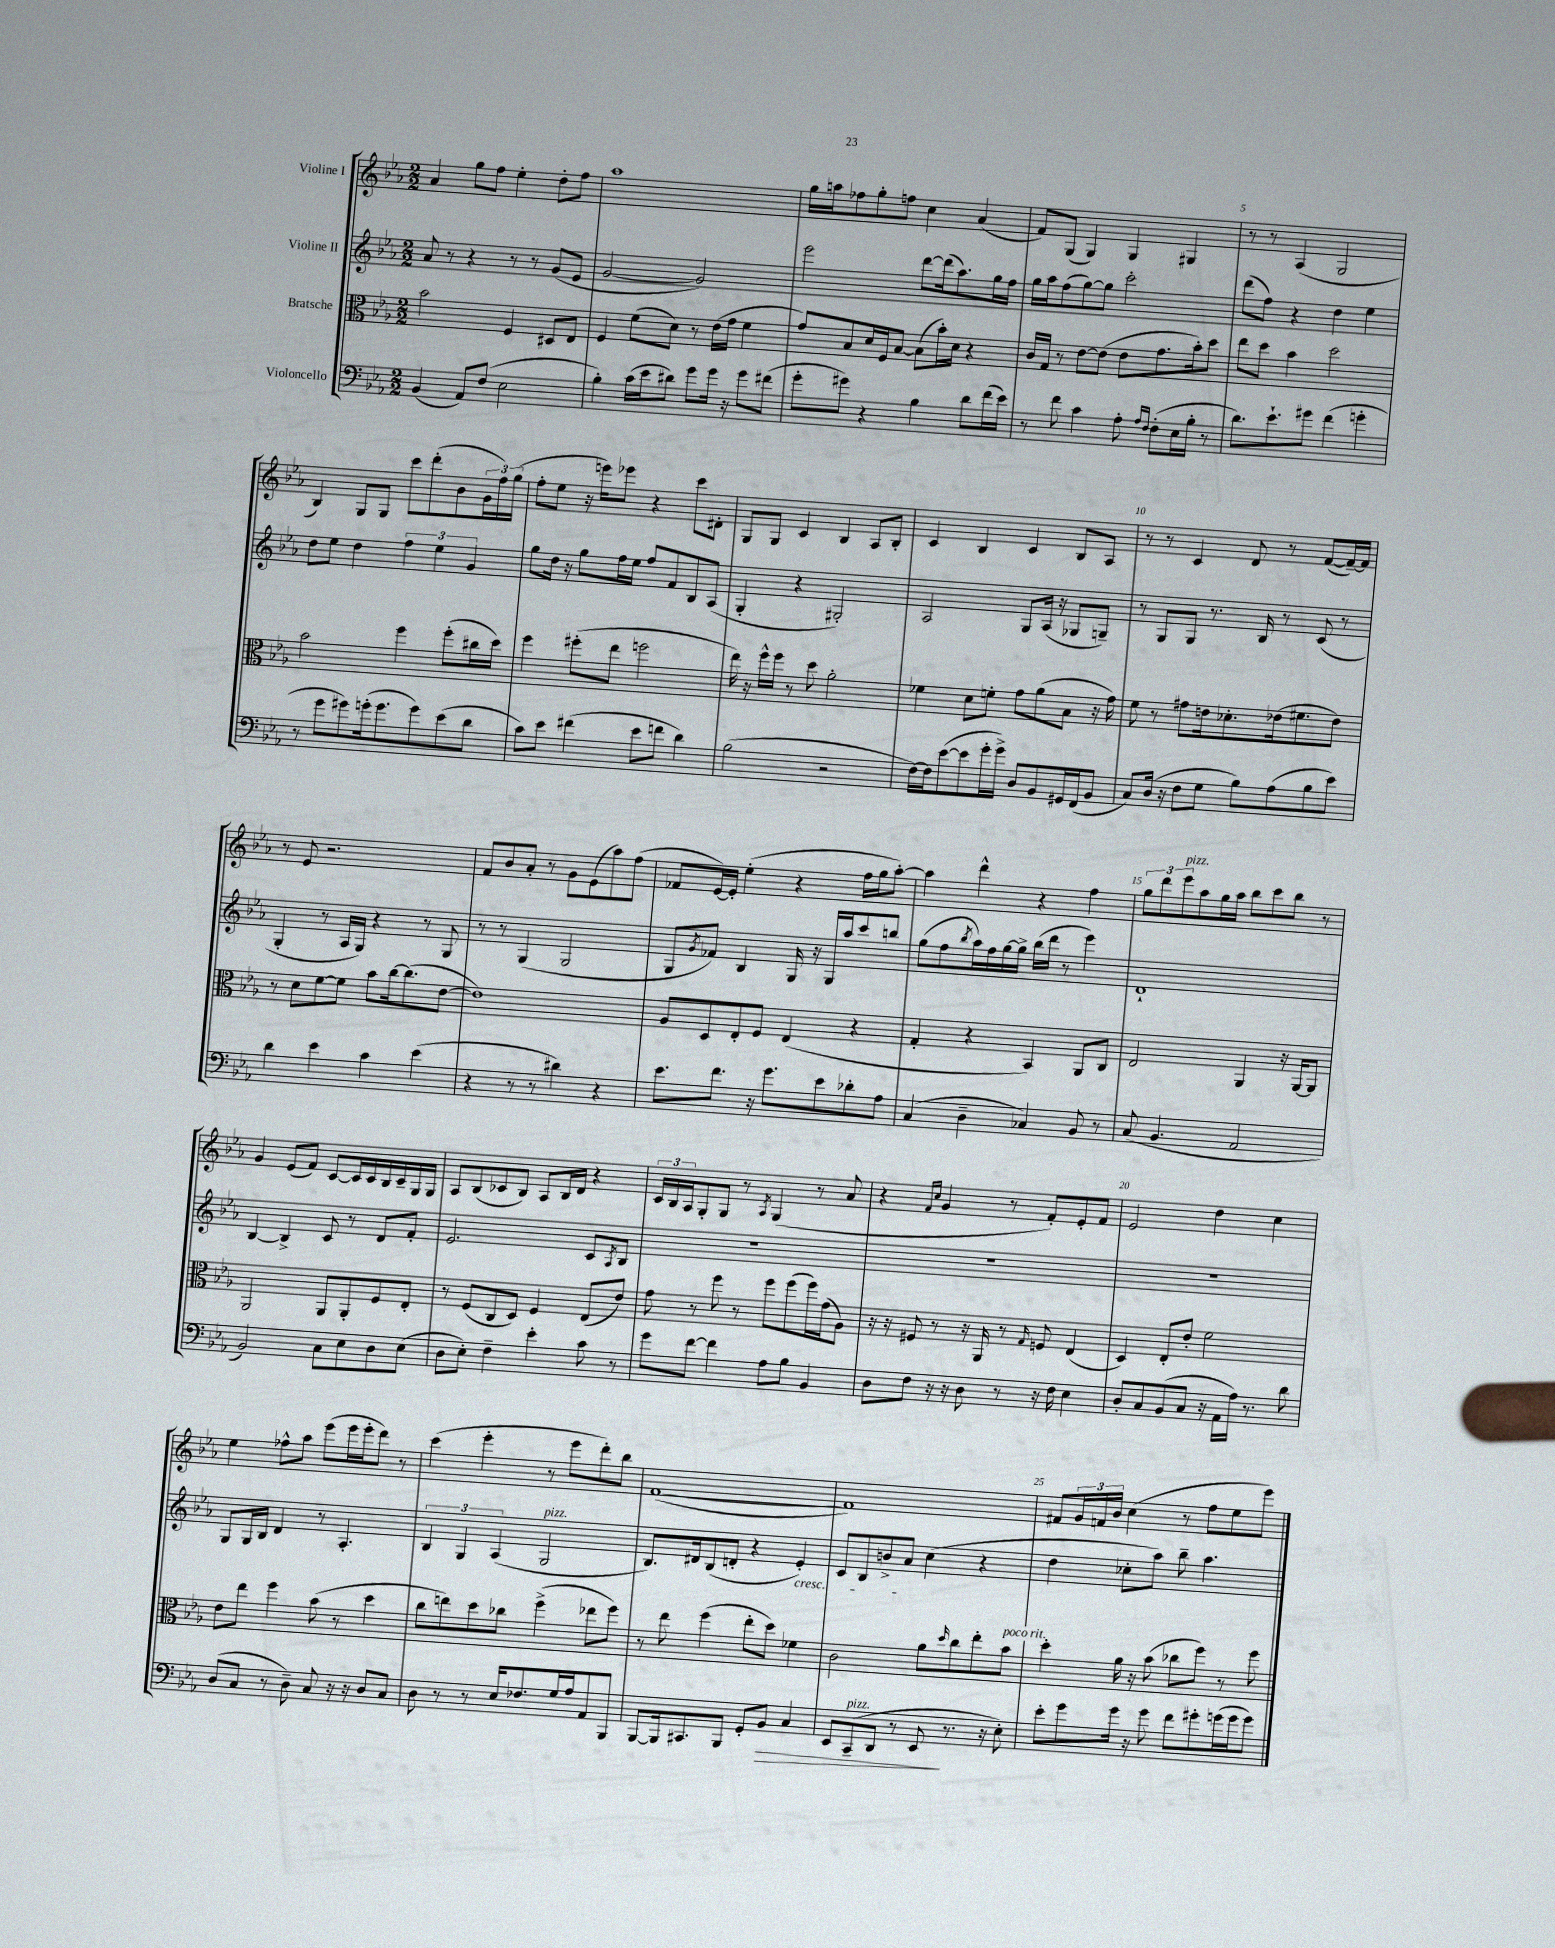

**kern	**kern	**kern	**kern
*staff4	*staff3	*staff2	*staff1
*clefF4	*clefC3	*clefG2	*clefG2
*k[b-e-a-]	*k[b-e-a-]	*k[b-e-a-]	*k[b-e-a-]
*M2/2	*M2/2	*M2/2	*M2/2
(4BB-	2b-	8a-	4a-
.	.	8r	.
8AA-)	.	4r	8gg
(8F	.	.	8ff
2E-	4F	8r	4ee-'
.	.	8r	.
.	8D#	(8g	8dd'
.	8E-	8e-	8ff
=	=	=	=
4B-')	4F	[2g	1aa-
(16c	(8f	.	.
16e-	.	.	.
8d#)	8d)	.	.
8g	8r	2g])	.
16g	(16e-	.	.
16r	16g	.	.
8g	4f	.	.
(8f#	.	.	.
=	=	=	=
8g'	8g)	2eee-	16gg
.	.	.	16aa
8g#)	8B-	.	8ff-
4r	16d	.	8gg'
.	16F	.	.
.	[8B-	.	8ff
4B-	(8B-]	[8ddd	4cc
.	16b-')	(16ddd]	.
.	16d	8.aa-)	.
8d	4r	.	(4a-
(16f	.	16gg	.
16e-)	.	16ff	.
=	=	=	=
8r	16c	16gg	8f)
.	16G	16aa-	.
8f	8r	(8ff	(8G
4c	[8e-	[8gg)	4G)
.	(8e-]	8gg]	.
8A-'	8e-	2ccc'	4G
16qqA-	.	.	.
16qqF	.	.	.
(8F'	8.g	.	.
16E-	.	.	4G#
16B-'	16b-')	.	.
8r	8dd	.	.
=	=	=	=
8.d)	8ee-	(8ddd	8r
.	8dd	8ff)	8r
8.e-`	.	.	.
.	4b-	4r	(4A-
8g#	.	.	.
(4f	2dd	4dd	2G
4g'	.	4ee-	.
=	=	=	=
8r	2b-	8dd	4B-)
8g	.	8ee-	.
8g#)	.	4dd	8G
(16g'	.	.	8G
8.g	.	.	.
.	4ff	6ff	8ccc
8g)	.	.	(8ddd'
.	.	6ee-	.
(8e-	(8ff'	.	8b-
.	.	6g	.
8d	16cc#	.	24g
.	.	.	24ff)
.	16dd)	.	.
.	.	.	(24gg
=	=	=	=
8c)	4ff	8gg	8ff'
8e-	.	16dd	8ee-
.	.	16r	.
(4f#	(8ff#'	8gg	16r
.	.	.	16eee)
.	8ee-	16ff	8eee-
.	.	16ee-	.
8e-	2ff	8ff	4r
8f	.	8f	.
4d)	.	8B-	8ccc
.	.	(8A-	8d#'
=	=	=	=
(2B-	16ee-)	4G'	8G
.	16r	.	.
.	16ff^^	.	8G
.	16ff	.	.
.	8r	4r	4c
.	8dd	.	.
2r	2a-'	2G#')	4B-
.	.	.	8A-
.	.	.	8B-'
=	=	=	=
[16F)	4f-	2A-	4c
16F]	.	.	.
([8e-	.	.	.
8e-]	8d	.	4B-
16g'	8f'	.	.
16g^)	.	.	.
8D	8g	8G	4c
8BB-	(8a-	(16A-	.
.	.	16r	.
16GG#	8B-	8G-	8B-
(16FF	.	.	.
8BB-	16r	8G~)	8A-
.	16g)	.	.
=	=	=	=
8C)	8f	8r	8r
(16D	8r	8G	8r
16r	.	.	.
8F	8g#	8G	4c
8G	16e	8.r	.
.	8.d-'	.	.
8B-)	.	.	8d
.	.	16B-	.
(8A-	(16e-	8r	8r
.	8.f#	.	.
8B-	.	(8c	([8f
8e-)	8e-)	8r	16f~_)
.	.	.	16f]
=	=	=	=
4d	8r	4G'	8r
.	8d	.	8e-
4e-	[8f	8r	2.r
.	8f]	16A-	.
.	.	16G)	.
4c	8b-	4r	.
.	[16cc	.	.
.	(8.cc]	.	.
(4e-	.	8r	.
.	[8e-	8G	.
=	=	=	=
4r	1e-])	8r	8f
.	.	8r	8b-
8r	.	(4G	8a-'
8r	.	.	8r
4d#)	.	2G	8g
.	.	.	(8e-
4r	.	.	8aa-)
.	.	.	(8ff
=	=	=	=
8.e-	8A-	8G	8f-
.	.	8qg	.
.	8D	8f-)	[16e-)
8.f	.	.	16e-']
.	8E-'	4B-	(4ee-'
16r	8F	.	.
8.g	.	.	.
.	(4E-	16G	4r
.	.	16r	.
8e-	.	16G	.
.	.	16aa-	.
8d-'	4r	8ccc	16ff
.	.	.	16gg
8A-	.	8bb	[8aa-')
=	=	=	=
(4C	4G'	(8gg	4aa-]
.	.	8ff	.
.	.	8qbb-	.
4D~	4r	16aa-)	4ddd^^
.	.	16ff	.
.	.	[16gg	.
.	.	16gg^]	.
4C-)	4BB-)	(16bb-	4r
.	.	16ddd	.
.	.	8r	.
8BB-	8AA-	4eee-)	4ff
8r	8C	.	.
=	=	=	=
(8C	2E-	1d`	12gg
.	.	.	12ddd
4.BB-	.	.	.
.	.	.	12eee-
.	.	.	8aa-
.	.	.	16gg
.	.	.	16aa-
2AA-	4AA-	.	8bb-
.	.	.	8ccc
.	16r	.	8bb-
.	[16AA-	.	.
.	8AA-]	.	8r
=	=	=	=
2BB-)	2AA-	[4B-	4g
.	.	4B-^]	(8e-
.	.	.	8f)
8C	8AA-	8c	[8c
8E-	8AA-'	8r	16c]
.	.	.	16c
8D	8F	8d	16B-
.	.	.	16c~
(8E-	8E-'	8f'	16G
.	.	.	16G
=	=	=	=
8D	8r	2.e-	8A-
8E-')	(8F	.	(8B-
4F~	8C	.	8c-
.	8D)	.	8B-)
4e-'	4F	.	8A-
.	.	.	16B-
.	.	.	16d
8c	(8E-	8c	4r
.	.	8qA-	.
8r	8e-)	8B-	.
=	=	=	=
8g	8g	1r	24c
.	.	.	24B-
.	.	.	24A-
[8f	8r	.	8G'
4f]	8ff	.	8G
.	8r	.	8r
.	.	.	8qA-
8A-	8ff	.	(4G
8B-	(8ff	.	.
4BB-	16ff)	.	8r
.	(16g	.	.
.	8A-)	.	8a-
=	=	=	=
8D	16r	1r	4r
.	16r	.	.
8F	8F#	.	.
.	.	.	16qqf
.	.	.	16qqcc
16r	8r	.	4g
16r	.	.	.
8D	16r	.	.
.	16AA-	.	.
8r	8r	.	8r
.	16qqG	.	.
16r	8F	.	8f')
16F	.	.	.
4E-	(4E-	.	8e-'
.	.	.	8f
=	=	=	=
8D'	4D)	1r	2e-
8C	.	.	.
(8BB-	8E-'	.	.
8C	8e-'	.	.
16r	2f	.	4dd
16AA-	.	.	.
16A-)	.	.	.
8.r	.	.	.
.	.	.	4cc
8d	.	.	.
=	=	=	=
(8D	8e-	8G	4ee-
8C	8ee-	16G	.
.	.	16B-	.
8r	4ff	4d	8ff-^^
8D~)	.	.	8aa-
8C	(8b-	8r	(8eee-
16r	8r	4.A-'	16eee-
16r	.	.	16eee-'
8D	4dd	.	8ddd)
8C	.	.	8r
=	=	=	=
8D	8cc	6B-	(4ccc
8r	8ee)	.	.
.	.	6G	.
8r	8dd	.	4eee-'
.	.	(6A-	.
16E-	8cc-	.	.
8.F-	.	.	.
.	(4ff^	2G	8r
16G	.	.	8eee-
16A-	.	.	.
8AA-	8ee-	.	8ddd')
8BBB-	8ff)	.	8bb-
=	=	=	=
[8BBB-	8r	8.B-)	([1f
16BBB-]	8ee-	.	.
8.CC#	.	16d#	.
.	(4ff	(8B-	.
8BBB-	.	8d'	.
8GG'	8ee-'	4r	.
8BB-	8dd)	.	.
4C	4f-	4e-')	.
=	=	=	=
8EE-	2c	8c	1f])
(8CC~	.	8B-	.
8DD	.	8b^	.
8r	.	8a-	.
8EE-	8a-	(4cc	.
.	16qqdd	.	.
8.r	8cc	.	.
.	8ee-'	4r	.
16r	.	.	.
8E-')	8b-	.	.
=	=	=	=
8e-'	4dd'	4dd	8f#
8g	.	.	24g
.	.	.	24f
.	.	.	24b-
16g	16a-	8cc-'	(4cc
16r	16r	.	.
8g	(8b-	8aa-)	.
8f	8cc-	8bb-~	8r
8g#'	8ff)	4.aa-	8ff
(16g	8r	.	8ee-
16g	.	.	.
8g)	8ff	.	8eee-)
==	==	==	==
*-	*-	*-	*-
